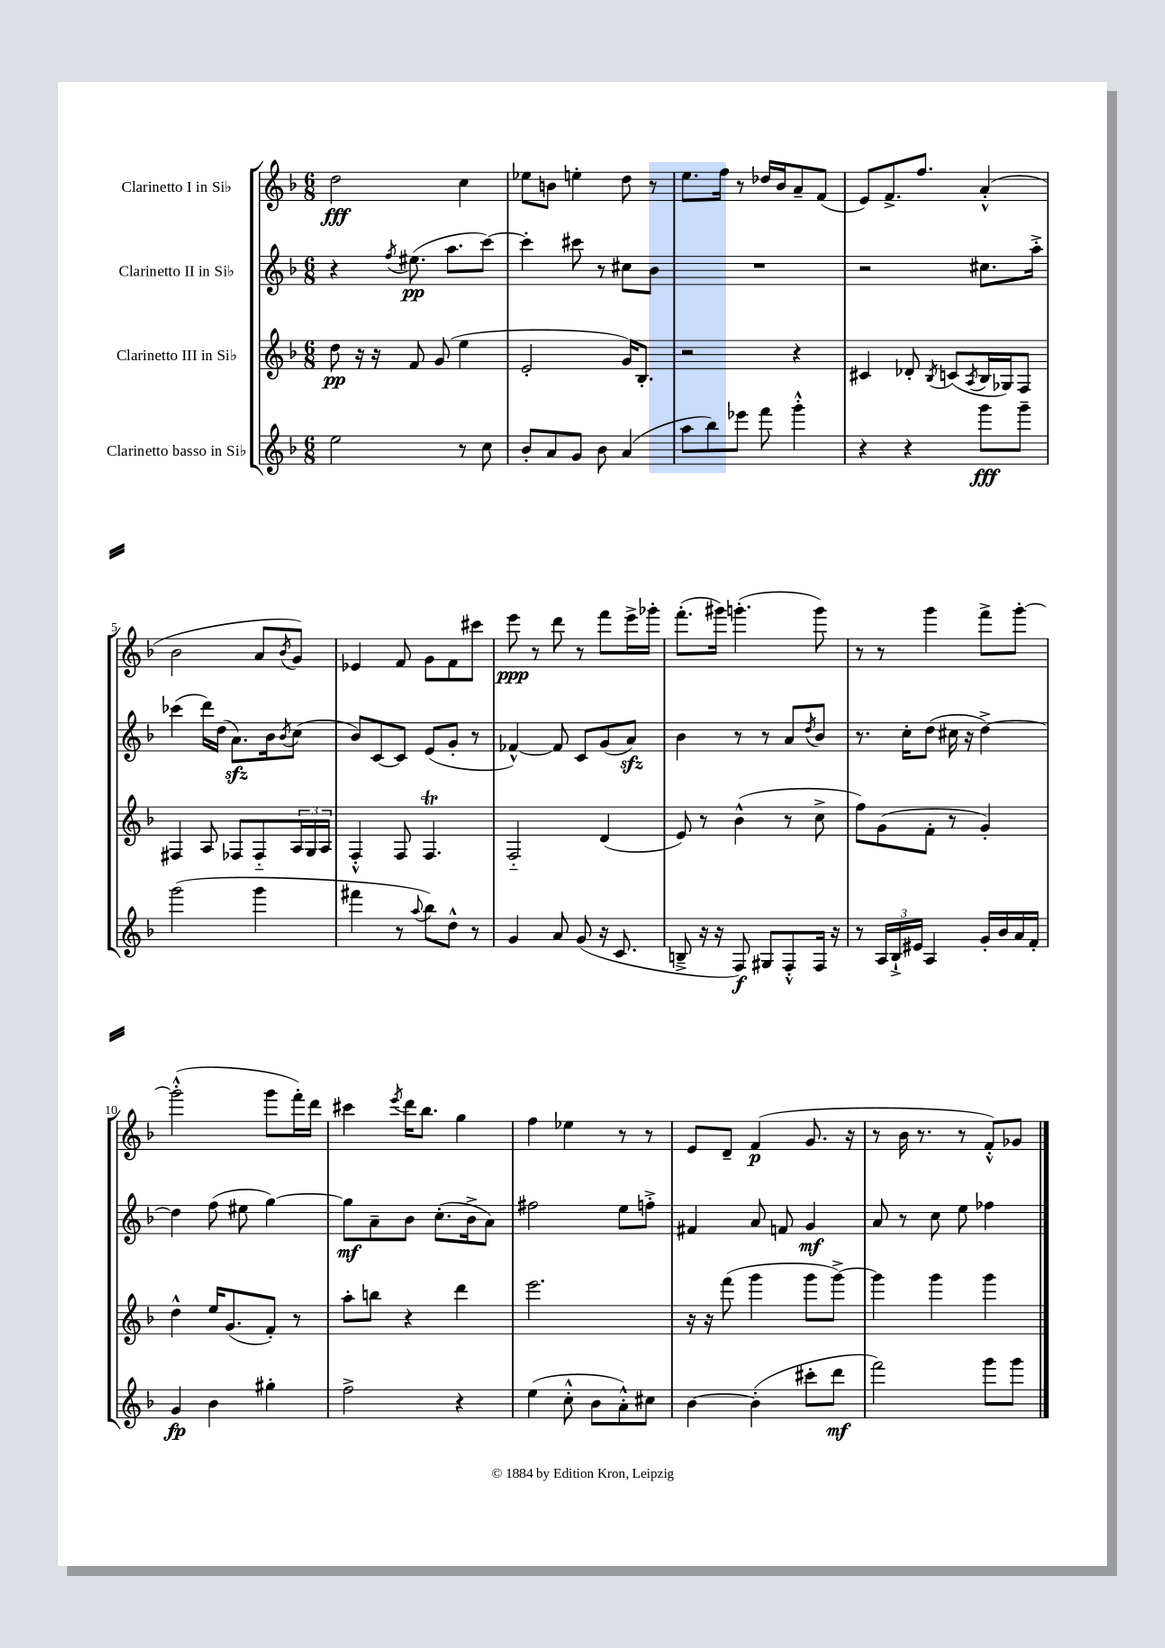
<<
\new StaffGroup <<
\new Staff = "s0" \with { instrumentName = "Clarinetto I in Sib" } {
    \clef treble \key f \major \numericTimeSignature \time 6/8
    d''2\fff c''4 |
    ees''8 b'8 e''4-. d''8 r8 |
    e''8. f''16 r8 des''16 bes'16 a'8-- f'8( |
    e'8) f'8.-> f''8. a'4-.-^( |
    bes'2 a'8 \acciaccatura { bes'8 } g'8) |
    ees'4 f'8 g'8 f'8 cis'''8 |
    e'''8\ppp r8 d'''8 r8 f'''8 e'''16-> ges'''16-. |
    f'''8.-.( gis'''16) g'''4.-.( g'''8) |
    r8 r8 g'''4 f'''8-> g'''8~-. |
    g'''2-.-^( g'''8 f'''16-.) d'''16 |
    cis'''4 \acciaccatura { e'''8 } d'''16 bes''8. g''4 |
    f''4 ees''4 r8 r8 |
    e'8 d'8-- f'4\p( g'8. r16 |
    r8 bes'16 r8. r8 f'8-.-^) ges'8 \bar "|." |
}
\new Staff = "s1" \with { instrumentName = "Clarinetto II in Sib" } {
    \clef treble \key f \major \numericTimeSignature \time 6/8
    r4 \acciaccatura { f''8 } eis''8.\pp( a''8. c'''8~) |
    c'''4-. cis'''8 r8 cis''8 bes'8 |
    R2. |
    r2 cis''8. a''16-.-> |
    ces'''4( d'''16) d''16( a'8.\sfz) bes'16 \acciaccatura { bes'8 } c''8( |
    bes'8) c'8~ c'8 e'8( g'8-. r8 |
    fes'4~-^) fes'8 c'8 g'8( a'8\sfz) |
    bes'4 r8 r8 a'8 \acciaccatura { d''8 } bes'8 |
    r8. c''16-. d''8( cis''16 r16 d''4~->) |
    d''4 f''8( eis''8 g''4~) |
    g''8\mf a'8-- bes'8 c''8.-.( bes'16-> a'8) |
    fis''2 e''8 f''8-.-> |
    fis'4 a'8 f'8 g'4\mf |
    a'8 r8 c''8 e''8 fes''4 \bar "|." |
}
\new Staff = "s2" \with { instrumentName = "Clarinetto III in Sib" } {
    \clef treble \key f \major \numericTimeSignature \time 6/8
    d''8\pp r16 r16 f'8 g'8( e''4 |
    e'2-. g'16) bes8.-. |
    r2 r4 |
    cis'4 des'8-. \acciaccatura { bes8 } c'8( \acciaccatura { a8 } bes16 ges16) f8 |
    fis4 a8 fes8 fes8-_ \tuplet 3/2 { a16 g16 a16 } |
    f4-.-^ f8 f4.\trill |
    f2-_ d'4( |
    e'8) r8 bes'4-^( r8 c''8-> |
    f''8) g'8( f'8-. r8 g'4-.) |
    d''4-^ e''16 g'8.( f'8-.) r8 |
    a''8-. b''8 r4 d'''4 |
    e'''2. |
    r16 r16 f'''8( g'''4 g'''8 g'''8~->) |
    g'''4 g'''4 g'''4 \bar "|." |
}
\new Staff = "s3" \with { instrumentName = "Clarinetto basso in Sib" } {
    \clef treble \key f \major \numericTimeSignature \time 6/8
    e''2 r8 c''8 |
    bes'8-. a'8 g'8 bes'8 a'4( |
    a''8 bes''8) ees'''8 f'''8 g'''4-.-^ |
    r4 r4 g'''8\fff g'''8-- |
    g'''2( g'''4 |
    fis'''4 r8 \appoggiatura { a''8 } bes''8) d''8-^ r8 |
    g'4 a'8 g'8( r16 c'8. |
    b8---> r16 r16 f8\f) gis8 f8-.-^ f16 r16 |
    r8 \tuplet 3/2 { a16 bes16-!-> eis'16 } a4 g'16-. bes'16 a'16 f'16-. |
    g'4\fp bes'4 gis''4-. |
    f''2-> r4 |
    e''4( c''8-.-^ bes'8 a'8-.-^) cis''8 |
    bes'4~ bes'4-.( cis'''8-. d'''8\mf |
    f'''2) g'''8 g'''8 \bar "|." |
}
>>
>>
